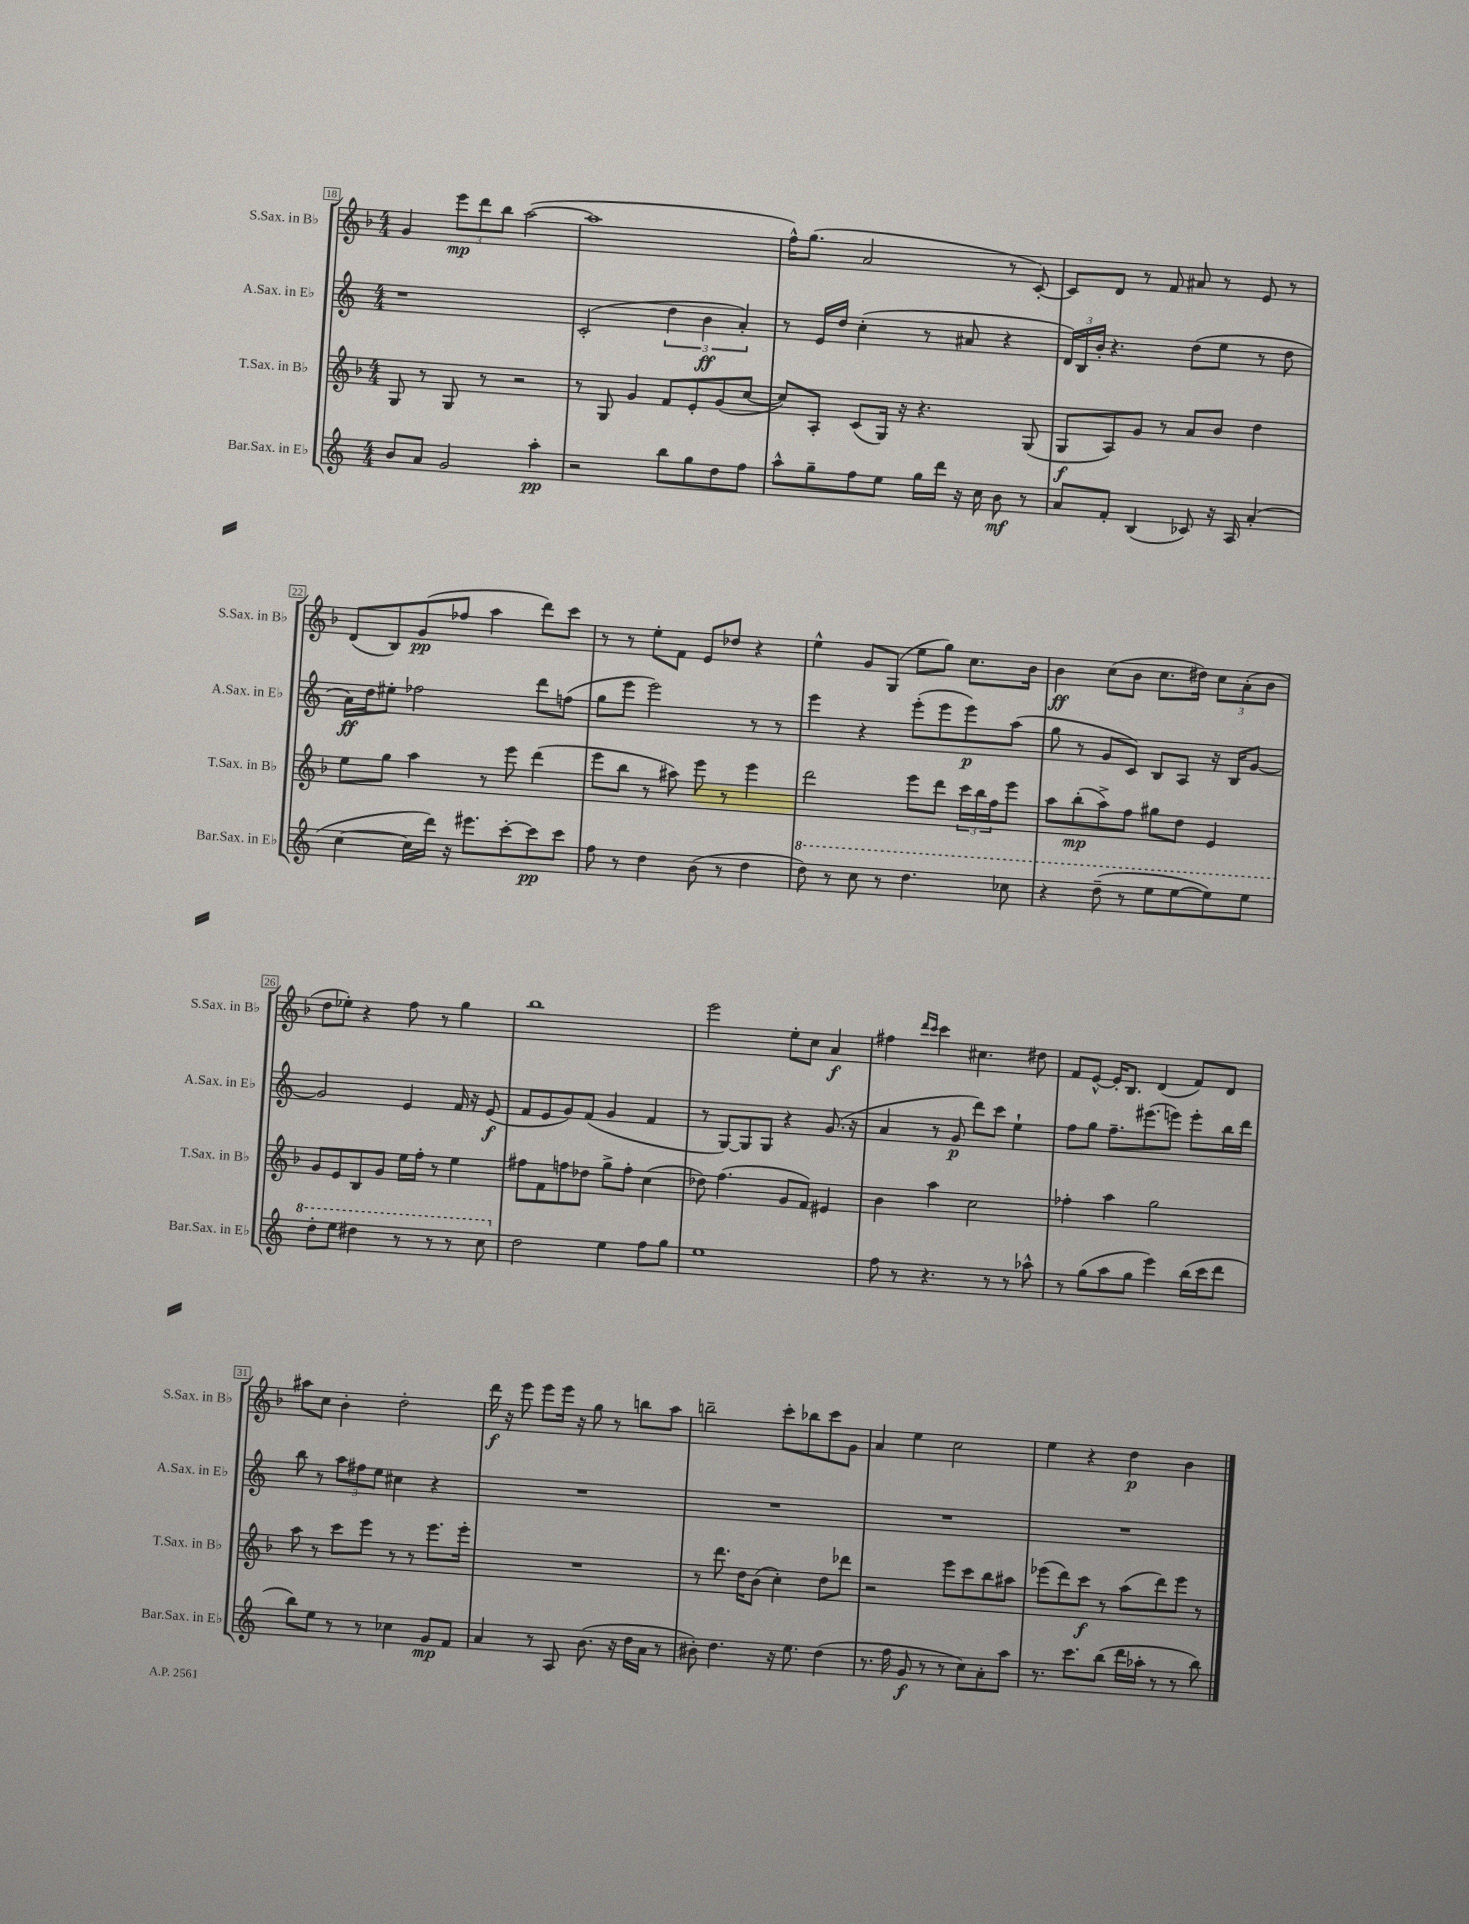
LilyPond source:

<<
\new StaffGroup <<
\new Staff = "s0" \with { instrumentName = "S.Sax. in Bb" shortInstrumentName = "S.Sax. in Bb" } {
    \clef treble \key f \major \numericTimeSignature \time 4/4
    g'4 \tuplet 3/2 { e'''8\mp d'''8 bes''8 } a''2~( |
    a''1 |
    f''16-^) g''8.( a'2 r8 c'8~-.) |
    c'8 d'8 r8 f'8 ais'8 r8 e'8 r8 |
    d'8( bes8) g'8\pp( fes''8 a''4 d'''8) c'''8 |
    r8 r8 e''8-. f'8 e'8 des''8 r4 |
    e''4-^ g'8 g8( e''8 g''8) c''8. bes'16 |
    bes'4\ff c''8( bes'8 c''8. dis''16) \tuplet 3/2 { c''8 a'8-.( bes'8 } |
    d''8 ees''8-.) r4 f''8 r8 g''4 |
    bes''1 |
    e'''2 e''8-. c''8 a'4\f |
    fis''4 \grace { d'''16 c'''16 } c'''4 cis''4. dis''8 |
    f'8 e'8~-^ e'16-. bes8. d'4( f'8) d'8 |
    ais''8 c''8 bes'4-. d''2-. |
    d'''16\f r16 e'''8 e'''8 e'''16 r16 g''8 r8 b''8 a''8 |
    b''2-- c'''8-. bes''8 c'''8 g'8 |
    a'4 e''4 c''2 |
    e''4 r4 d''4\p bes'4 \bar "|." |
}
\new Staff = "s1" \with { instrumentName = "A.Sax. in Eb" shortInstrumentName = "A.Sax. in Eb" } {
    \clef treble \key c \major \numericTimeSignature \time 4/4
    r1 |
    c'2-.( \tuplet 3/2 { d''4 b'4\ff a'4-.) } |
    r8 e'16 d''16 c''4-.( r8 ais'8 r4 |
    \tuplet 3/2 { d'16) b16 b'16-. } r4. d''8( e''8 r8 d''8 |
    a'16\ff) d''16 eis''8-. fes''2 d'''8 f''8( |
    g''8 e'''8 e'''2) r8 r8 |
    e'''4 r4 e'''8-.( e'''8 e'''8\p) a''8( |
    g''8 r8 g'8 c'8) b8 a8 r16 b16 g'8~ |
    g'2 e'4 f'16 r16 e'8\f( |
    f'8 e'8 g'8) f'8( g'4 f'4 |
    r8 g8~) g8 g8 r4 g'8.( r16 |
    a'4 r8 g'8\p d'''8) c'''8 e''4-! |
    f''8 g''8 f''8.-- eis'''8.( e'''8) e'''8-. b''16 d'''16 |
    b''8 r8 \tuplet 3/2 { a''8 fis''8 e''8 } cis''4 r4 |
    R1 |
    R1 |
    R1 |
    R1 \bar "|." |
}
\new Staff = "s2" \with { instrumentName = "T.Sax. in Bb" shortInstrumentName = "T.Sax. in Bb" } {
    \clef treble \key f \major \numericTimeSignature \time 4/4
    g8 r8 g8 r8 r2 |
    r8 g8 g'4 f'8 e'8-. g'8( c''8~ |
    c''8) a8-. c'8( g16) r16 r4. g8( |
    g8\f a8) g'8 r8 a'8 bes'8 d''4 |
    e''8 g''8 a''4 r8 e'''8 d'''4( |
    e'''8 bes''8 r8 ais''8) e'''8 r8 e'''4 |
    d'''2 e'''8 d'''8 \tuplet 3/2 { c'''16 bes''16 f''16 } e'''8 |
    a''8 bes''8-.\mp( a''8->) f''8 gis''8 d''8 e'4 |
    g'8 e'8 bes8 g'8 e''16 f''16-. r8 e''4 |
    fis''8 f'8 f''8 des''8 g''8-> f''8-. c''4( |
    des''8) f''4.( g'8 f'8) eis'4 |
    bes'4 a''4 c''2 |
    fes''4-. a''4 g''2 |
    a''8 r8 c'''8 e'''8 r8 r8 e'''8. e'''16-. |
    R1 |
    r8 d'''8. d''16 bes'8( c''4-.) d''8 des'''8 |
    r2 e'''8 c'''8 bes''8 ais''8 |
    ees'''8( d'''8) c'''8\f r8 a''8( d'''8) ees'''8 r8 \bar "|." |
}
\new Staff = "s3" \with { instrumentName = "Bar.Sax. in Eb" shortInstrumentName = "Bar.Sax. in Eb" } {
    \clef treble \key c \major \numericTimeSignature \time 4/4
    b'8 a'8 g'2 a''4-.\pp |
    r2 b''8 g''8 d''8 f''8 |
    a''8-^ g''8-- f''8 e''8 g''16 d'''16 r16 c''16 b'8\mf r8 |
    a'8 f'8-. b4( ces'8) r16 a16 a'4-.( |
    c''4~ c''16 d'''16) r16 eis'''8. c'''8~-. c'''8\pp c'''8 |
    f''8 r8 d''4 b'8( r8 d''4 |
    \ottava #1 d'''8) r8 c'''8 r8 d'''4. ces'''8 |
    r4 d'''8--( r8 e'''8 e'''8~ e'''8) e'''8 |
    d'''8-. e'''8 dis'''4 r8 r8 r8 c'''8 \ottava #0 |
    d''2 e''4 f''8 g''8 |
    e''1 |
    f''8 r8 r4. r8 r8 aes''8-^ |
    r8 g''8( a''8 g''8 e'''4) b''16( c'''16 d'''8 |
    b''8) e''8 r8 r8 ces''4 g'8\mp f'8 |
    a'4 r8 a8 b'8.( r16 d''16 a'16 r8 |
    bis'8-.) d''4. r16 e''8. d''4( |
    r8. f''16 g'8\f r8 r8 c''8) a'8-. a''8 |
    r8. c'''8. b''8( d'''16 aes''16-. r8 r8 b''8) \bar "|." |
}
>>
>>
\layout { \context { \Score currentBarNumber = #18 \override BarNumber.stencil = #(make-stencil-boxer 0.1 0.3 ly:text-interface::print) } }
